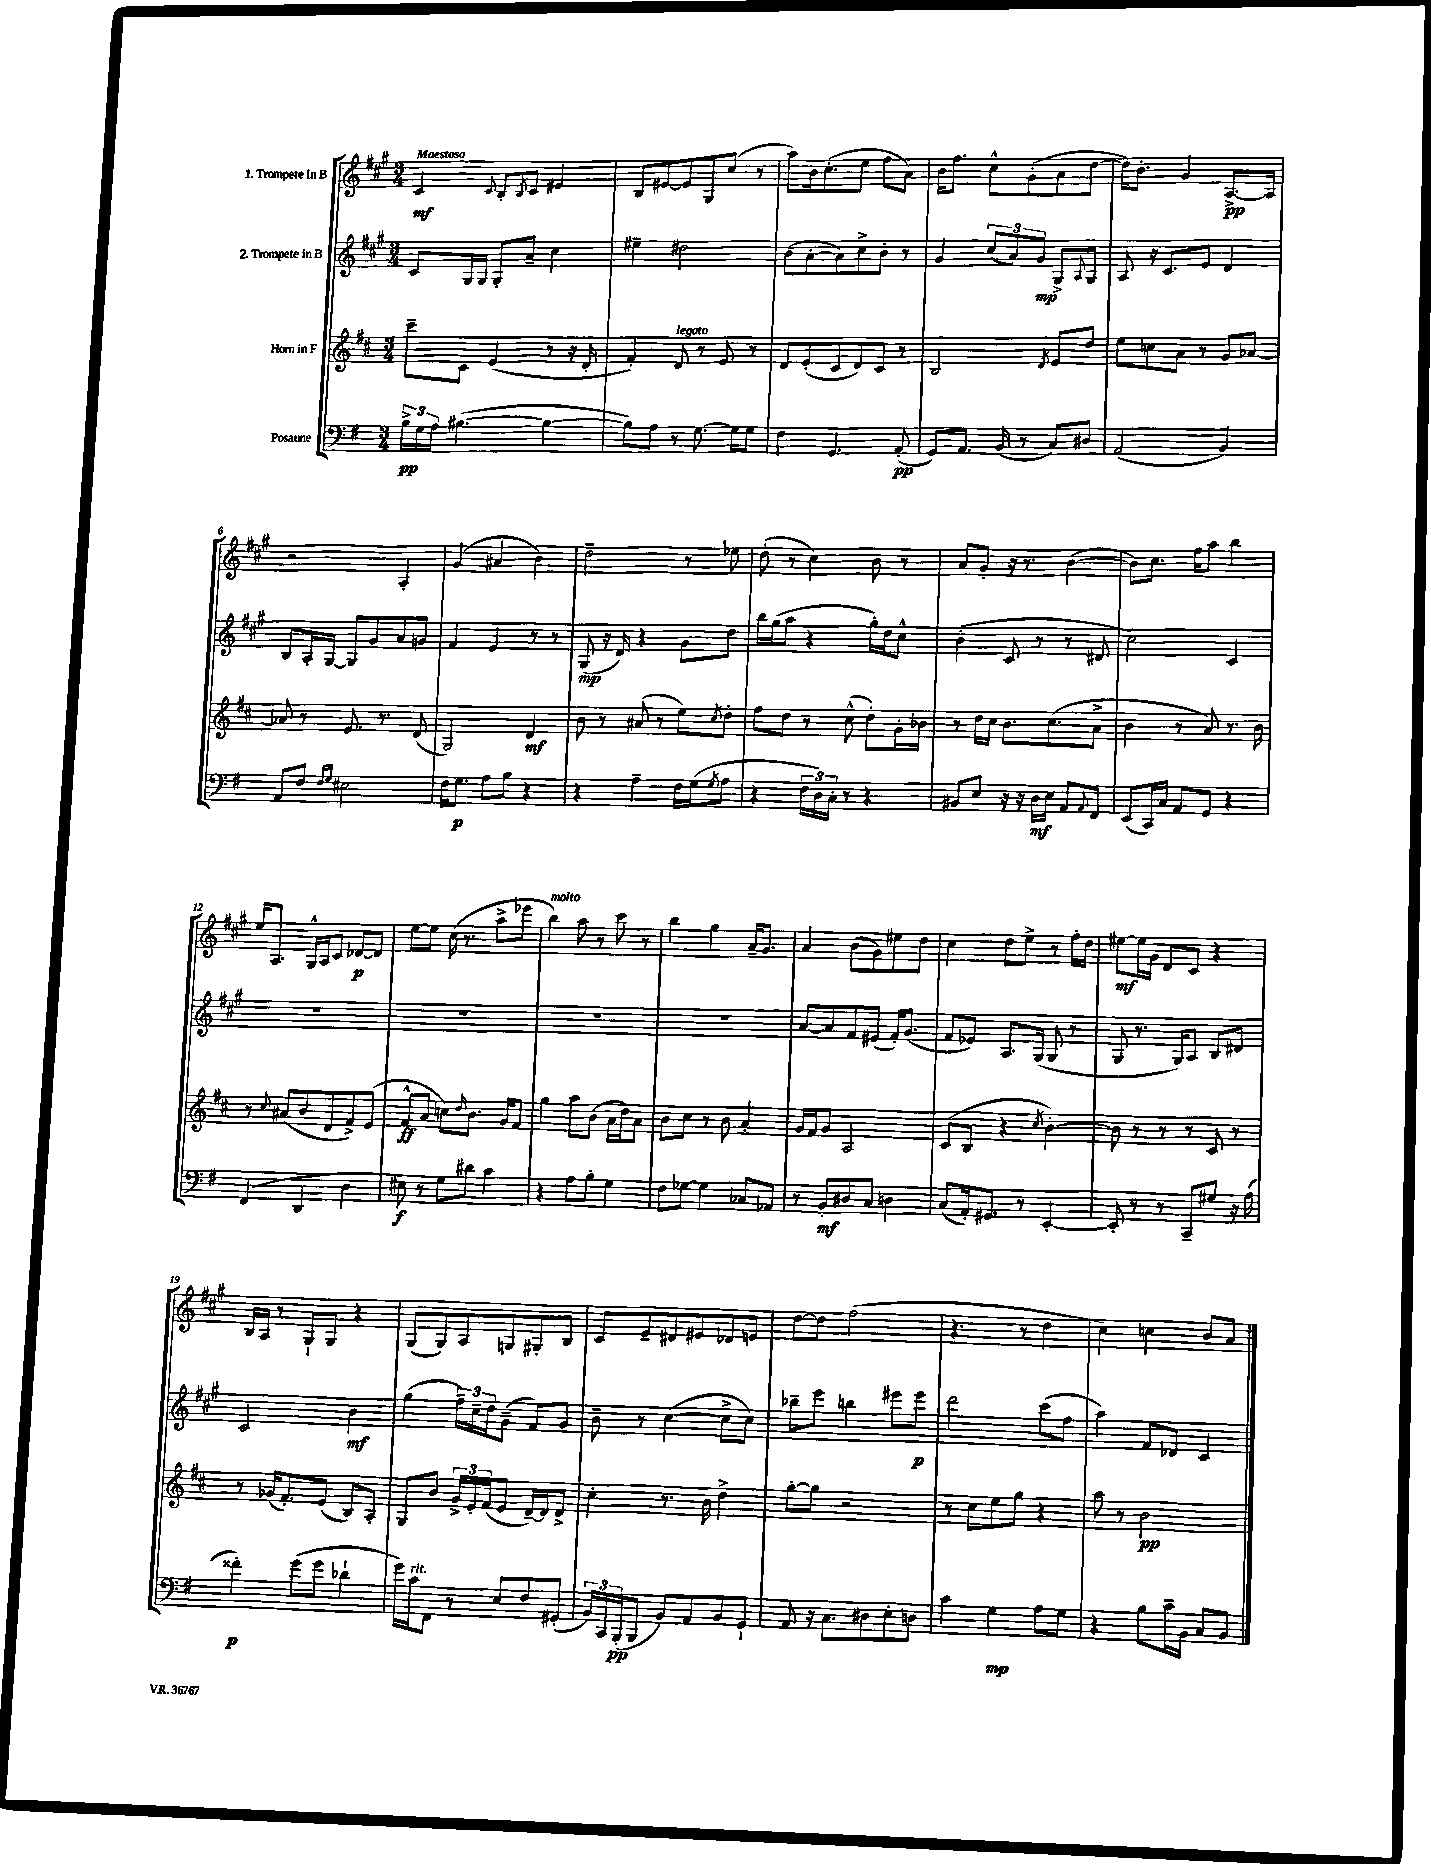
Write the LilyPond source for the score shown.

<<
\new StaffGroup <<
\new Staff = "s0" \with { instrumentName = "1. Trompete in B" } {
    \clef treble \key a \major \numericTimeSignature \time 3/4 \tempo "Maestoso"
    cis'4\mf \appoggiatura { cis'8 } b8-. \acciaccatura { b8 } cis'8 eis'4 |
    b8 eis'8~ eis'8 gis8 cis''8( r8 |
    a''8) b'16 cis''8.-.( e''8 fis''8 a'8) |
    b'16 fis''8. cis''8-^ gis'8-.( a'8 d''8~ |
    d''16) b'8.-. gis'4 a8.~->\pp a16 |
    r2 a4-. |
    gis'4( ais'4 b'4) |
    d''2-- r8 ees''8 |
    d''8-.( r8 cis''4) b'8 r8 |
    a'8 gis'8-. r16 r8. b'4~( |
    b'8) cis''8. fis''16 a''8 b''4 |
    e''16 a8. gis16-^ a16 cis'8 des'8~\p des'8 |
    e''8~ e''8 cis''16( r8. a''8-> ees'''8 |
    b''4^\markup { \italic "molto" }) a''8 r8 cis'''8 r8 |
    b''4 gis''4 a'16-- gis'8. |
    a'4 b'8( gis'8) eis''8 d''8 |
    cis''4 d''8 e''8-> r8 fis''16-. d''16 |
    eis''8~\mf eis''16 gis'16 d'8 cis'8 r4 |
    b16 a16 r8 gis8-! gis8 r4 |
    gis8( gis8) a8 g8 gis8-. b8 |
    cis'8 e'8-- dis'8 eis'8 des'8 e'8 |
    d''8~ d''8 fis''2( |
    r4. r8 d''4 |
    cis''4) c''4 b'8 a'8 \bar "|." |
}
\new Staff = "s1" \with { instrumentName = "2. Trompete in B" } {
    \clef treble \key a \major \numericTimeSignature \time 3/4
    cis'8 gis16 gis16 gis8-. a'8-- cis''4 |
    eis''4-- dis''2 |
    b'8( a'8~-. a'8) cis''8-> b'8-. r8 |
    gis'4 \tuplet 3/2 { cis''8( a'8) gis'8\mp } gis8-> \appoggiatura { a8 } gis8 |
    a8 r16 cis'8. e'8 d'4 |
    b8 a16-. gis16~ gis8 gis'8 a'8 g'8 |
    fis'4 e'4 r8 r8 |
    gis8\mp( r16 d'16) r4 gis'8 d''8 |
    b''16 gis''16( a''8 r4 gis''16-.) d''16 cis''8-^ |
    b'4-.( cis'8 r8 r8 dis'8 |
    cis''2) cis'4 |
    R2. |
    R2. |
    R2. |
    R2. |
    a'8~ a'8 fis'8 eis'8( fis'16-.) gis'8.( |
    fis'8 ees'8) a8. gis16( gis8 r8 |
    gis8 r8. gis16) a8 b8 dis'8 |
    cis'2 b'4\mf |
    gis''4( \tuplet 3/2 { fis''16--) cis''16-- d''16 } gis'8--( fis'8) gis'8 |
    b'8-- r8 cis''4~( cis''8-> cis''8) |
    bes''8-- e'''8 b''4 eis'''8 eis'''8\p |
    d'''2 cis'''8( fis''8 |
    a''4) fis'8 des'8 cis'4 \bar "|." |
}
\new Staff = "s2" \with { instrumentName = "Horn in F" } {
    \clef treble \key d \major \numericTimeSignature \time 3/4
    cis'''8-- cis'8 e'4( r8 r16 d'16-. |
    fis'4-.) d'8^\markup { \italic "legato" } r8 e'8 r8 |
    d'8 e'8-.( cis'8 d'8) cis'8 r8 |
    b2 \acciaccatura { d'8 } e'8 d''8 |
    e''8 c''8 a'8 r8 g'8 aes'8~ |
    aes'8 r8 e'8. r8. d'8( |
    g2) d'4\mf |
    b'8 r8 ais'8( r8 e''8) \acciaccatura { cis''8 } d''8-. |
    fis''8 d''8 r8 cis''8-^( d''8-.) g'16-. bes'16 |
    r8 d''16 cis''16 b'8. cis''8.( a'8-> |
    b'4 r8 a'8) r8. b'16 |
    r8 \appoggiatura { cis''8 } ais'8( b'8 d'8 fis'8->) e'8( |
    fis'8-^\ff a'8 c''8) \grace { d''16 } b'8. g'16 fis'8 |
    g''4 a''8 b'8( a'16 d''16) a'8 |
    b'8 cis''8 r8 b'8 a'4-. |
    g'16 fis'16 g'8 a2 |
    cis'8( b8 r4 \acciaccatura { cis''8 } b'4~-.) |
    b'8 r8 r8 r8 cis'8 r8 |
    r8 ges'16( fis'8.-.) e'8( b8) a8-. |
    g8 b'8 \tuplet 3/2 { g'16-> e'16-. fis'16( } e'8 d'16~--) d'16 d'8-> |
    cis''4-. r8. b'16 d''4-> |
    g''8~-. g''8 r2 |
    r8 cis''8 e''8 g''8 r4 |
    a''8 r8 b'2\pp \bar "|." |
}
\new Staff = "s3" \with { instrumentName = "Posaune" } {
    \clef bass \key g \major \numericTimeSignature \time 3/4
    \tuplet 3/2 { b16->\pp g16 a16 } bis4.~( bis4~ |
    bis8) a8 r8 g8.~ g16 g8 |
    fis4 g,4. a,8-.\pp( |
    g,8) a,8. b,16( r8 c8) dis8 |
    a,2( b,4) |
    a,8 fis8 \grace { fis16 g16 } eis2 |
    fis16 g8.\p a8 b8 r4 |
    r4 a4-- fis16 g16( \acciaccatura { g8 } a8 |
    r4 \tuplet 3/2 { fis16 d16) c16-. } r8 r4 |
    bis,8 e8 r16 r16 d16\mf e16 a,8 \appoggiatura { a,8 } fis,8 |
    e,8( c,16) c16 a,8 g,8 r4 |
    fis,4( d,4 d4 |
    eis8\f) r8 g8 dis'8 c'4 |
    r4 a8 b8-. g4 |
    fis8 ges8~ ges4 ces8 aes,8 |
    r8 b,8-.\mf dis8 c8 d4 |
    c8( a,16-.) gis,8. r8 e,4~-. |
    e,8-. r8 r8 c,8-- gis8 r16 a16( |
    fisis'4-.\p) g'8( g'8 des'4-! |
    g'16) c'16^\markup { \italic "rit." } fis,8 r8 e8 fis8 gis,8-.( |
    \tuplet 3/2 { b,16) c,16 b,,16-.\pp( } b,,8 b,8) a,8 b,8 g,8-! |
    a,8 r16 c8. dis8 e8-. d8 |
    c'4 g4\mp a8 g8 |
    r4 b8 c'16-- b,16 c8 b,8 \bar "|." |
}
>>
>>
